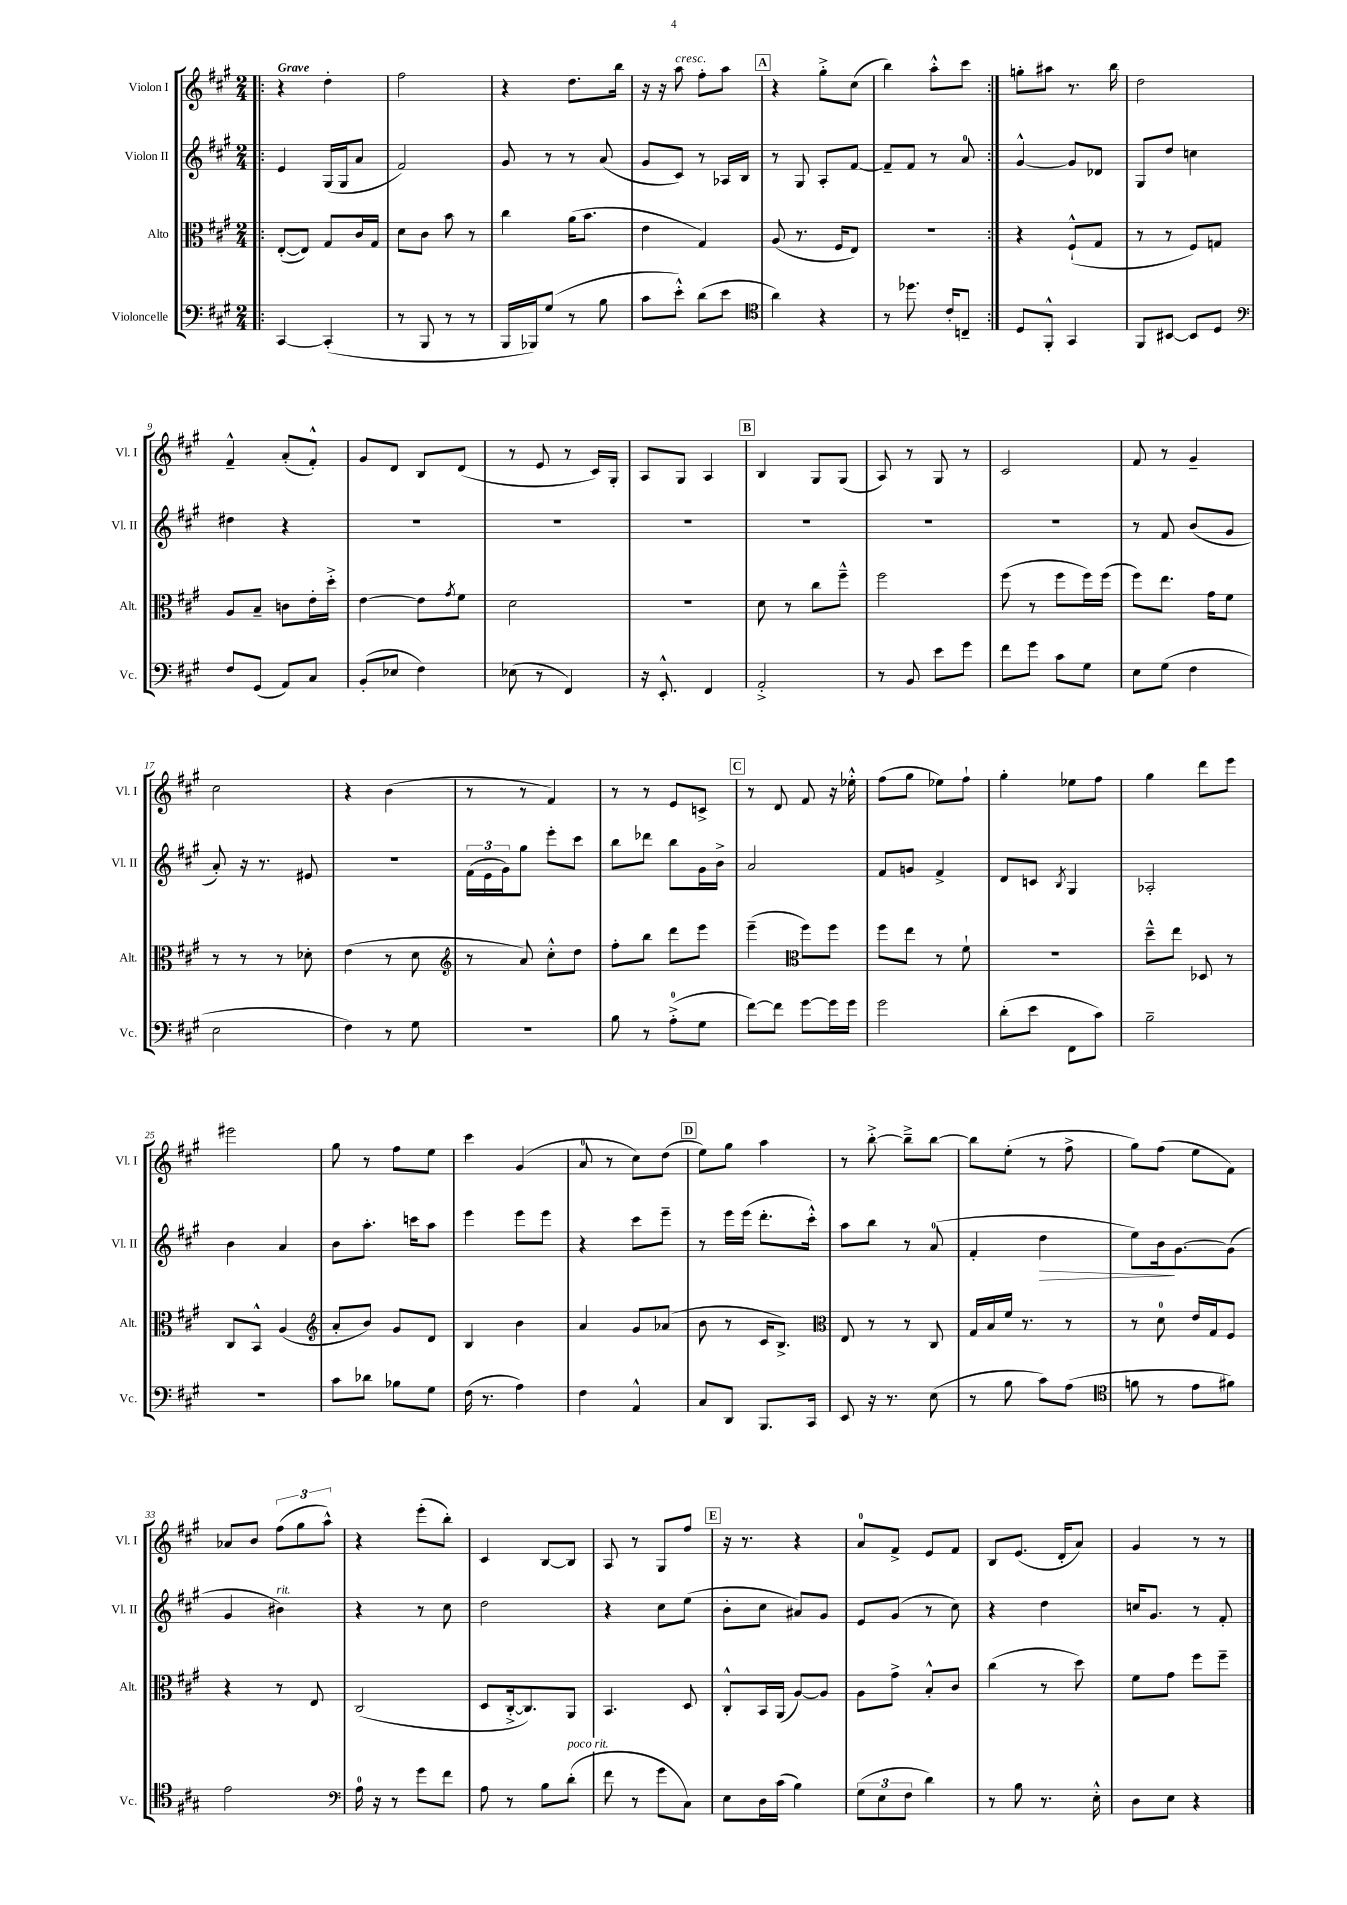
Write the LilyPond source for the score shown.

<<
\new StaffGroup <<
\new Staff = "s0" \with { instrumentName = "Violon I" shortInstrumentName = "Vl. I" } {
    \clef treble \key a \major \numericTimeSignature \time 2/4 \tempo "Grave"
    \repeat volta 2 { \bar ".|:" r4 d''4-. |
    fis''2 |
    r4 d''8. b''16 |
    r16 r16 a''8^\markup { \italic "cresc." } fis''8-. a''8 |
    \mark \markup { \box "A" } r4 gis''8-.-> cis''8( |
    b''4) a''8-.-^ cis'''8 | }
    g''8-. ais''8 r8. b''16 |
    d''2 |
    fis'4---^ a'8-.( fis'8-.-^) |
    gis'8 d'8 b8 d'8( |
    r8 e'8 r8 cis'16) gis16-. |
    a8 gis8 a4 |
    \mark \markup { \box "B" } b4 gis8 gis8( |
    a8) r8 gis8 r8 |
    cis'2 |
    fis'8 r8 gis'4-- |
    cis''2 |
    r4 b'4( |
    r8 r8 fis'4) |
    r8 r8 e'8 c'8-> |
    \mark \markup { \box "C" } r8 d'8 fis'8 r16 ees''16-.-^ |
    fis''8( gis''8 ees''8) fis''8-! |
    gis''4-. ees''8 fis''8 |
    gis''4 d'''8 e'''8 |
    eis'''2 |
    gis''8 r8 fis''8 e''8 |
    cis'''4 gis'4( |
    a'8-0 r8 cis''8) d''8( |
    \mark \markup { \box "D" } e''8) gis''8 a''4 |
    r8 b''8~-.-> b''8---> b''8~ |
    b''8 e''8-.( r8 fis''8-> |
    gis''8) fis''8( e''8 fis'8) |
    aes'8 b'8 \tuplet 3/2 { fis''8( gis''8 a''8-^) } |
    r4 e'''8-.( b''8-.) |
    cis'4 b8~ b8 |
    a8 r8 gis8 fis''8 |
    \mark \markup { \box "E" } r16 r8. r4 |
    a'8-0 fis'8-> e'8 fis'8 |
    b8 e'8.( d'16-. a'8) |
    gis'4 r8 r8 \bar "|." |
}
\new Staff = "s1" \with { instrumentName = "Violon II" shortInstrumentName = "Vl. II" } {
    \clef treble \key a \major \numericTimeSignature \time 2/4
    \repeat volta 2 { \bar ".|:" e'4 gis16( gis16 a'8 |
    fis'2) |
    gis'8 r8 r8 a'8( |
    gis'8 cis'8) r8 aes16 b16 |
    \mark \markup { \box "A" } r8 gis8 a8-. fis'8~ |
    fis'8-- fis'8 r8 a'8-0 | }
    gis'4~-^ gis'8 des'8 |
    gis8 d''8 c''4 |
    dis''4 r4 |
    R2 |
    R2 |
    R2 |
    \mark \markup { \box "B" } R2 |
    R2 |
    R2 |
    r8 fis'8 b'8( gis'8 |
    a'8-.) r16 r8. eis'8 |
    R2 |
    \tuplet 3/2 { fis'16( e'16 gis'16) } gis''8 e'''8-. cis'''8 |
    b''8 des'''8 b''8 gis'16 b'16-> |
    \mark \markup { \box "C" } a'2 |
    fis'8 g'8 fis'4-> |
    d'8 c'8 \acciaccatura { b8 } gis4 |
    aes2-. |
    b'4 a'4 |
    b'8 a''8.-. c'''16 a''8 |
    e'''4 e'''8 e'''8 |
    r4 cis'''8 e'''8-- |
    \mark \markup { \box "D" } r8 e'''16 e'''16( d'''8.-. cis'''16-.-^) |
    a''8 b''8 r8 a'8-0( |
    fis'4-. d''4\> |
    e''8) b'16\! gis'8.~ gis'8( |
    gis'4 bis'4^\markup { \italic "rit." }) |
    r4 r8 cis''8 |
    d''2 |
    r4 cis''8 e''8( |
    \mark \markup { \box "E" } b'8-. cis''8 ais'8) gis'8 |
    e'8 gis'8( r8 cis''8) |
    r4 d''4 |
    c''16 gis'8. r8 fis'8-. \bar "|." |
}
\new Staff = "s2" \with { instrumentName = "Alto" shortInstrumentName = "Alt." } {
    \clef alto \key a \major \numericTimeSignature \time 2/4
    \repeat volta 2 { \bar ".|:" e8~-.( e8) gis8 cis'16 gis16 |
    d'8 cis'8 b'8 r8 |
    cis''4 a'16( b'8. |
    e'4 gis4) |
    \mark \markup { \box "A" } a8( r8. fis16 e8) |
    R2 | }
    r4 fis8-!-^( gis8 |
    r8 r8 fis8) g8 |
    a8 b8-- c'8 e'16-. d''16-.-> |
    e'4~ e'8 \acciaccatura { gis'8 } fis'8 |
    d'2 |
    R2 |
    \mark \markup { \box "B" } d'8 r8 cis''8 fis''8---^ |
    fis''2 |
    fis''8( r8 fis''8 fis''16) fis''16( |
    fis''8) e''8. gis'16 fis'8 |
    r8 r8 r8 des'8-. |
    e'4( r8 d'8 |
    \clef treble r8 a'8) cis''8-.-^ d''8 |
    fis''8-. b''8 d'''8 e'''8 |
    \mark \markup { \box "C" } e'''4--( \clef alto fis''8) fis''8 |
    fis''8 e''8 r8 fis'8-! |
    R2 |
    d''8---^ e''8 des8 r8 |
    cis8 b,8-^ a4( |
    \clef treble a'8-. b'8) gis'8 d'8 |
    b4 b'4 |
    a'4 gis'8 aes'8( |
    \mark \markup { \box "D" } b'8 r8 cis'16 b8.->) |
    \clef alto e8 r8 r8 cis8 |
    gis16 b16 fis'16 r8. r8 |
    r8 d'8-0 e'16 gis16 fis8 |
    r4 r8 e8 |
    cis2( |
    d8 cis16~-.-> cis8.) a,8 |
    b,4. d8 |
    \mark \markup { \box "E" } cis8-.-^ b,16 a,16( a8~) a8 |
    a8 gis'8-> b8-.-^ cis'8 |
    cis''4( r8 d''8) |
    fis'8 gis'8 fis''8 fis''8-- \bar "|." |
}
\new Staff = "s3" \with { instrumentName = "Violoncelle" shortInstrumentName = "Vc." } {
    \clef bass \key a \major \numericTimeSignature \time 2/4
    \repeat volta 2 { \bar ".|:" cis,4~ cis,4-.( |
    r8 b,,8 r8 r8 |
    b,,16 bes,,16) gis8( r8 b8 |
    cis'8 e'8-.-^) d'8( e'8 |
    \mark \markup { \box "A" } \clef tenor a'4) r4 |
    r8 des''8. cis'16-. c8-- | }
    d8 fis,8-.-^ gis,4 |
    fis,8 bis,8~ bis,8 d8 |
    \clef bass fis8 gis,8( a,8) cis8 |
    b,8-.( ees8 fis4) |
    ees8( r8 fis,4) |
    r16 e,8.-.-^ fis,4 |
    \mark \markup { \box "B" } a,2-.-> |
    r8 b,8 e'8 gis'8 |
    fis'8 gis'8 cis'8 gis8 |
    e8 gis8( fis4 |
    e2 |
    fis4) r8 gis8 |
    R2 |
    b8 r8 a8-0-.->( gis8 |
    \mark \markup { \box "C" } fis'8~) fis'8 gis'8~ gis'16 gis'16 |
    gis'2 |
    d'8-.( e'8 fis,8 cis'8) |
    b2-- |
    R2 |
    cis'8 des'8 bes8 gis8 |
    fis16( r8. a4) |
    fis4 a,4-^ |
    \mark \markup { \box "D" } cis8 d,8 b,,8. cis,16 |
    e,8 r16 r8. e8( |
    r8 b8 cis'8) a8( |
    \clef tenor f'8 r8 e'8 fis'8) |
    e'2 |
    \clef bass a16-0 r16 r8 gis'8 fis'8 |
    a8 r8 b8 d'8-.^\markup { \italic "poco rit." }( |
    fis'8 r8 gis'8 cis8) |
    \mark \markup { \box "E" } e8 d16 cis'16( b4) |
    \tuplet 3/2 { gis8( e8 fis8 } d'4) |
    r8 b8 r8. e16-.-^ |
    d8 e8 r4 \bar "|." |
}
>>
>>
